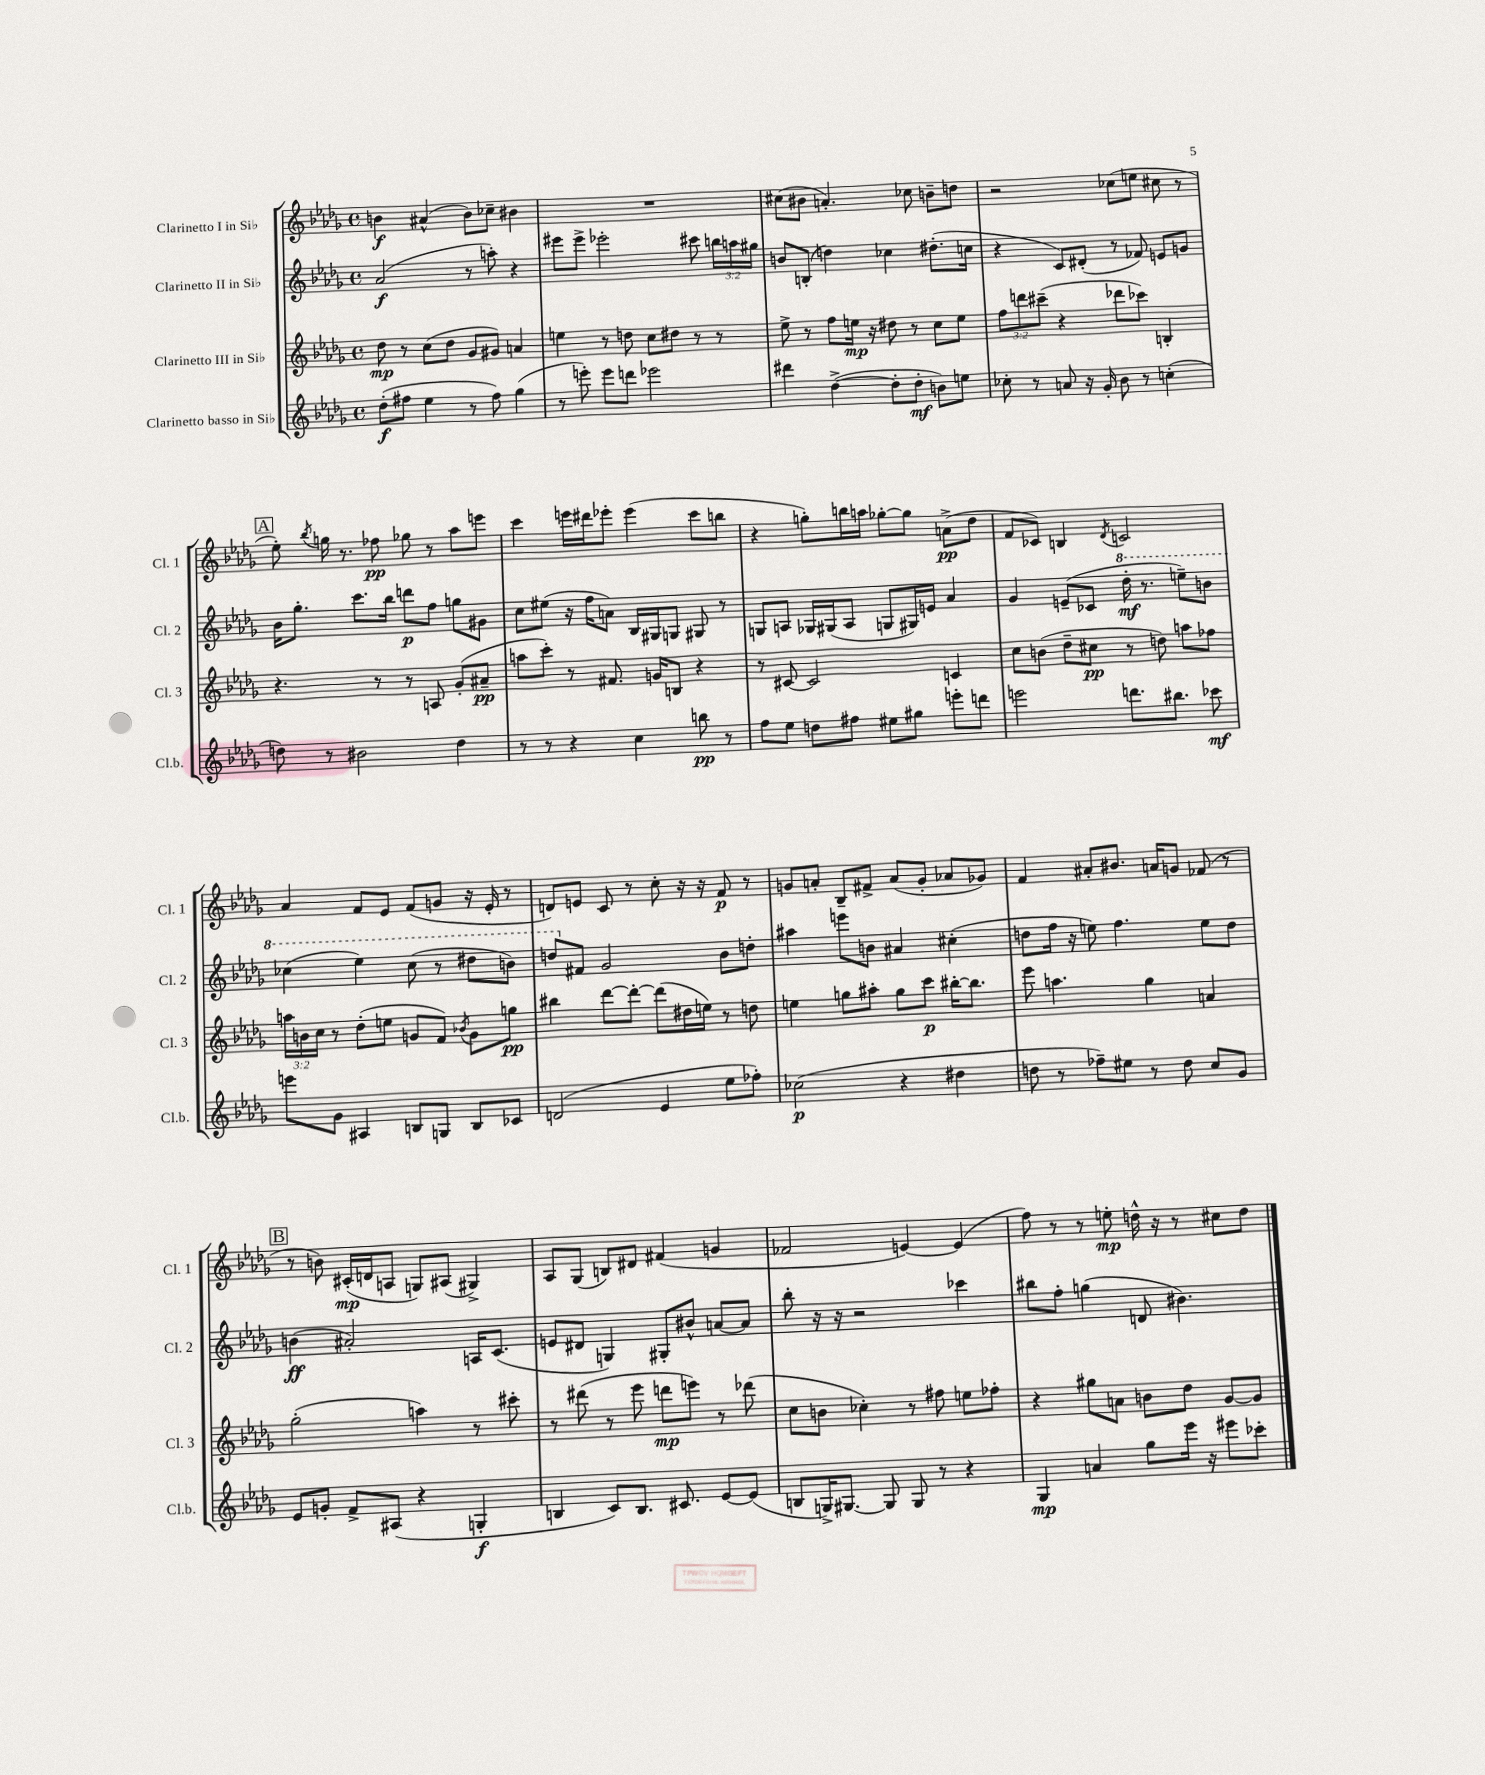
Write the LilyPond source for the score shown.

<<
\new StaffGroup <<
\new Staff = "s0" \with { instrumentName = "Clarinetto I in Sib" shortInstrumentName = "Cl. 1" } {
    \clef treble \key des \major \defaultTimeSignature \time 4/4
    \autoBeamOff b'4\f ais'4-^( b'8[) ces''8]-- bis'4 |
    R1 |
    cis''8[( bis'8] a'4.-.) ces''8 b'8[-- d''8] |
    r2 ces''8[( e''8] cis''8 r8 |
    \mark \markup { \box "A" } ees''8-.) \acciaccatura { bes''8 } g''16 r8. fes''8\pp ges''8 r8 aes''8[ e'''8] |
    c'''4 e'''16[ dis'''16 ees'''8]-. ees'''4( c'''8[ b''8] |
    r4 g''8[-.) b''16 a''16] ges''8[~-. ges''8] a'8[->\pp( des''8] |
    f'8[ ces'8]) b4 \acciaccatura { des'8 } c'2 |
    aes'4 f'8[ ees'8] f'8[( g'8] r16 ees'16-. r8 |
    d'8[) e'8] c'8 r8 c''8-. r16 r16 f'8\p r8 |
    g'8[ a'8]-. bes8[-- fis'8]-> a'8[( g'8]-. aes'8[ ges'8]) |
    f'4 ais'8[-. bis'8.] a'16[ g'8] fes'8( r8 |
    \mark \markup { \box "B" } r8 b'8) cis'16[-.\mp( d'16 a8] g8[) ais8]( gis4->) |
    aes8[ ges8]( b8[) dis'8] fis'4( g'4 |
    fes'2 e'4~) e'4( |
    f''8) r8 r8 e''8-.\mp d''16-^ r16 r8 cis''8[ d''8] \bar "|." |
}
\new Staff = "s1" \with { instrumentName = "Clarinetto II in Sib" shortInstrumentName = "Cl. 2" } {
    \clef treble \key des \major \defaultTimeSignature \time 4/4 \override Staff.TupletNumber.text = #tuplet-number::calc-fraction-text
    \autoBeamOff aes'2\f( r8 a''8-.) r4 |
    eis'''8[ eis'''8]-> ees'''2-. cis'''8 \tuplet 3/2 { b''16[ a''16 gis''16] } |
    b'8[ b8]-.( d''4) ces''4 dis''8.[-.( c''16] |
    r4 c'8[) dis'8]-.( r8 fes'8) e'8[ g'8] |
    \mark \markup { \box "A" } bes'16[ ges''8.]-. c'''8.[ bes''16] d'''8[\p f''8] g''8[ gis'8] |
    c''8[ eis''8]( r16 f''16[ a'8]) bes16[ gis16 g8] gis8 r8 |
    g8[ a8] ges16[ gis16( a8] g8[ gis16) e'16] aes'4 |
    ges'4 e'8[--( ces'8] \ottava #1 des'''16-.\mf r8. e'''8[--) b''8] |
    ces'''4( ees'''4) ces'''8( r8 dis'''8[ b''8]) |
    d'''8[ \ottava #0 fis'8] ges'2 bes'8[ d''8]-. |
    ais''4 e'''8[ b'8] ais'4 cis''4-.( |
    d''8[ f''16] r16 e''8) f''4. e''8[ d''8] |
    \mark \markup { \box "B" } b'4\ff( ais'2-.) a16[ c'8.]( |
    e'8[ dis'8] g4) gis8[-. bis'8]-^ a'8[~ a'8] |
    bes''8-. r16 r16 r2 ces'''4 |
    bis''8[ f''8]-. g''4( d'8 bis'4.) \bar "|." |
}
\new Staff = "s2" \with { instrumentName = "Clarinetto III in Sib" shortInstrumentName = "Cl. 3" } {
    \clef treble \key des \major \defaultTimeSignature \time 4/4 \override Staff.TupletNumber.text = #tuplet-number::calc-fraction-text
    \autoBeamOff des''8\mp r8 c''8[( des''8] ges'8[ gis'8]) a'4 |
    e''4 r8 d''8 c''8[ dis''8] r8 r8 |
    ees''8-> r8 f''8[ e''16]\mp r16 dis''8 r8 c''8[ e''8] |
    \tuplet 3/2 { f''8[ d'''8 cis'''8]--( } r4 des'''8[ ces'''8]) b4-. |
    \mark \markup { \box "A" } r4. r8 r8 a8 ges'8[-.( ais'8]--\pp |
    a''8[ c'''8]-.) r8 fis'8. g'16[ b8] r4 |
    r8 cis'8~ cis'2 c'4 |
    c''8[ b'8]( des''8[-- cis''8]\pp r8 d''8) a''8[ fes''8] |
    \tuplet 3/2 { a''16[ b'16 c''16] } r8 des''8[-.( e''8] g'8[ f'8]) \acciaccatura { bes'8 } g'8[ g''8]\pp |
    bis''4 des'''8[~ des'''8]~-. des'''8[( dis''16 e''16]) r8 d''8 |
    e''4 g''8[ ais''8]-. g''8[ c'''8]\p bis''16[~-. bis''8.] |
    ees'''8 a''4. ges''4 a'4 |
    \mark \markup { \box "B" } ges''2-.( a''4) r8 cis'''8-. |
    r8 dis'''8( r8 ees'''8 d'''8[\mp e'''8]) r8 des'''8( |
    c''8[ b'8] ces''4-.) r8 fis''8 e''8[ fes''8]-. |
    r4 gis''8[ a'8] b'8[ des''8] ges'8[~ ges'8] \bar "|." |
}
\new Staff = "s3" \with { instrumentName = "Clarinetto basso in Sib" shortInstrumentName = "Cl.b." } {
    \clef treble \key des \major \defaultTimeSignature \time 4/4
    \autoBeamOff des''8[-.\f( fis''8] ees''4 r8 fis''8) ges''4( |
    r8 e'''8-.) e'''8[ d'''8] ees'''2 |
    dis'''4 des''4~->( des''8[-. des''8]-.\mf b'8[) e''8] |
    ces''8-. r8 a'8 r16 ges'16-. bes'8 r8 c''4-.( |
    \mark \markup { \box "A" } d''8) r8 bis'2 d''4 |
    r8 r8 r4 c''4 b''8\pp r8 |
    f''8[ ees''8] d''8[ fis''8] eis''8[ gis''8] e'''8[-. d'''8] |
    e'''2 d'''8.[ bis''8.] ces'''8\mf |
    e'''8[ ges'8] ais4 b8[ g8] b8[ ces'8] |
    d'2( ees'4 ees''8[ fes''8]-.) |
    ces''2\p( r4 dis''4 |
    d''8 r8 fes''8[--) eis''8] r8 d''8 c''8[ ges'8] |
    \mark \markup { \box "B" } ees'8[ g'8]-. f'8[-> ais8]( r4 g4-.\f |
    b4 c'8[) b8.] cis'8. ees'8[~ ees'8]( |
    b8[ g16->) gis8.]~ gis8 gis8 r8 r4 |
    ges4\mp a'4 ges''8[ ees'''16] r16 eis'''8[ ces'''8]-. \bar "|." |
}
>>
>>
\layout { \context { \Score \remove "Bar_number_engraver" } }
